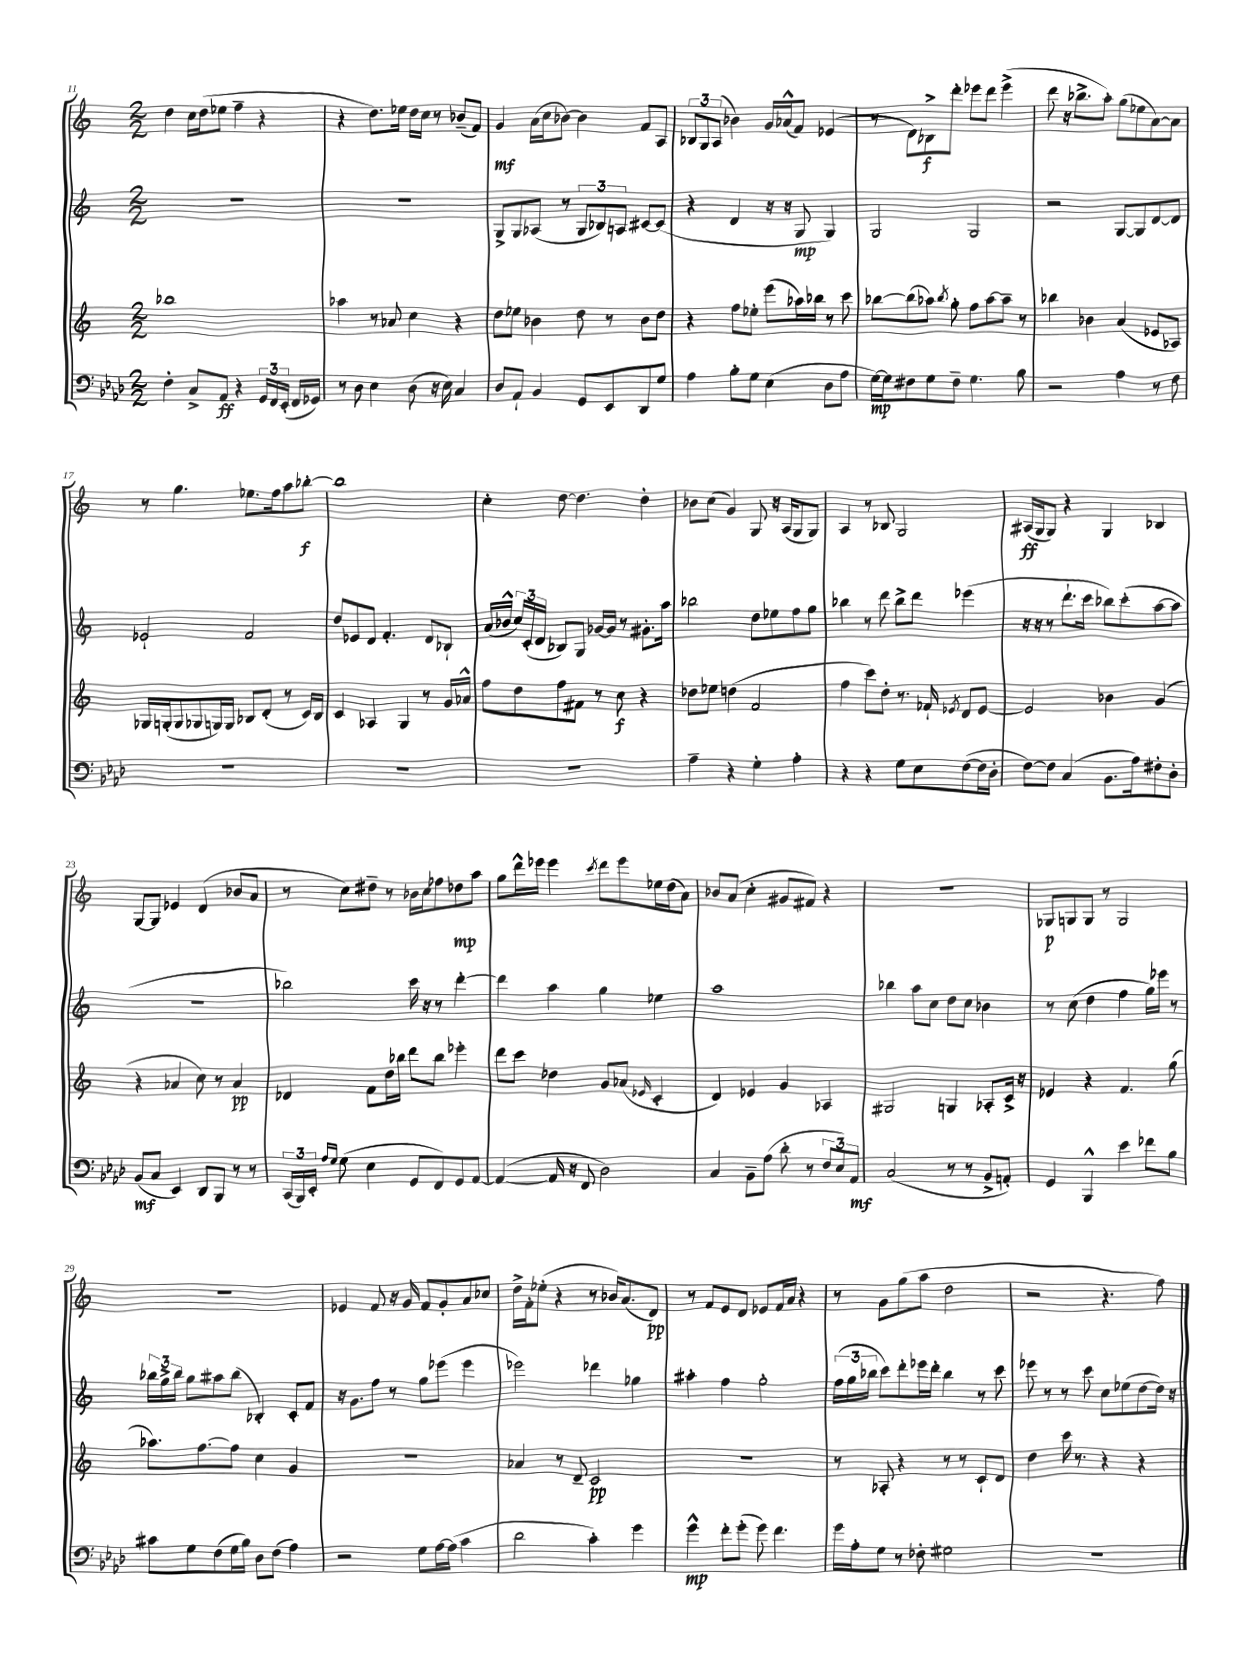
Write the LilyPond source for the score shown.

<<
\new StaffGroup <<
\new Staff = "s0" {
    \clef treble \key c \major \numericTimeSignature \time 2/2
    \autoBeamOff d''4 c''16[ d''16( ees''8] f''4-- r4 |
    r4 d''8.[) ees''16] d''16[ c''16] r8 bes'8[--( f'8]) |
    g'4\mf a'16[( c''16 bes'8]~) bes'4 f'8[ a8] |
    \tuplet 3/2 { bes8[ g8 a8]( } bes'4) g'16[ aes'16-^( f'8]) ees'4( |
    r8 d'8[) bes8->\f d'''8]-. ees'''8[ d'''8] ees'''4->( |
    d'''8 r16 bes''8.[-> a''8]-.) g''8[( ees''8 a'8~) a'8] |
    r8 g''4. ees''8.[ f''16 a''8 bes''8]~-.\f |
    bes''1 |
    c''4-. d''8~ d''4. d''4-. |
    bes'8[ c''8]( g'4) g8 r16 a16[( g8 g8]) |
    a4 r8 bes8 g2 |
    ais16[\ff( g16 g8]) r4 g4 bes4 |
    g8[~ g8] ees'4 d'4( bes'8[ a'8] |
    r8 c''8[) dis''8]-- r8 bes'16[ c''16 fes''8 des''8\mp a''8] |
    g''8[ d'''16-^ ees'''16] ees'''4 \acciaccatura { c'''8 } d'''8[ ees'''8 ees''16 d''16( a'8]) |
    bes'8[ a'8]( c''4-. gis'8[ fis'8]) r4 |
    R1 |
    ges8[\p g8 g8] r8 g2 |
    r1 |
    ees'4 f'8 r16 g'16 f'8[ g'8-. a'8 ces''8] |
    d''16[-> f'16-. ees''8]-.( r4 r8 bes'16[) a'8.( d'8]\pp) |
    r8 f'8[ e'8 d'8] ees'8[ f'16 a'16] r4 |
    r8 g'8[ g''8( a''8] d''2 |
    r2 r4. f''8) \bar "|." |
}
\new Staff = "s1" {
    \clef treble \key c \major \numericTimeSignature \time 2/2
    \autoBeamOff R1 |
    R1 |
    g8[-> g8 aes8]( r8 \tuplet 3/2 { g8[ bes8) a8] } cis'8[~ cis'8]( |
    r4 d'4 r16 r16 g8\mp g4) |
    g2 g2 |
    r2 g8[~ g8 d'8~ d'8] |
    ees'2-! f'2 |
    d''8[ ees'8 d'8] f'4.-. d'8[ bes8]-! |
    a'16[( bes'16]-^ \tuplet 3/2 { c''16[) c'16-.( d'16] } bes8[) g8] ges'16[~ ges'16] r8 gis'8.[-. a''16] |
    bes''2 d''8[ ees''8 f''8 g''8] |
    bes''4 r8 d'''8 bes''8[-> d'''8] ees'''4( |
    r16 r16 r8 d'''8.[-! c'''16] bes''8[) c'''8-.( a''8~ a''8] |
    R1 |
    bes''2) c'''16 r16 r8 d'''4~-. |
    d'''4 a''4 g''4 ees''4 |
    a''1 |
    bes''4 a''8[ c''8] d''8[ c''8] bes'4 |
    r8 c''8( d''4 f''4 g''16[) ees'''16] r8 |
    \tuplet 3/2 { bes''16[ g''16-> bes''16] } g''8[ ais''8 bes''8]( bes4-.) c'8[-. f'8] |
    r16 g'8.[ f''8] r8 g''8[ ees'''8]( ees'''4 |
    ees'''2) des'''4 ges''4 |
    ais''4-. f''4 g''2-. |
    \tuplet 3/2 { f''16[( g''16 bes''16] } c'''8[) d'''8-. ees'''16 d'''16]-. bes''4 r8 c'''8 |
    ees'''8 r8 r8 c'''8 c''8[ ees''8( d''8~ d''16]) r16 \bar "|." |
}
\new Staff = "s2" {
    \clef treble \key c \major \numericTimeSignature \time 2/2
    \autoBeamOff bes''1 |
    aes''4 r8 aes'8 c''4 r4 |
    d''8[ ees''8] bes'4 d''8 r8 bes'8[ d''8] |
    r4 f''8[ ees''8]-. e'''8[( aes''16) bes''16] r8 c'''8 |
    bes''8[~ bes''8( aes''8]) \acciaccatura { bes''8 } g''8-. f''8[ aes''8~ aes''8]-- r8 |
    bes''4 bes'4 a'4( ees'8[ aes8]) |
    ges16[ g16-.( g8 ges8 g16) g16] bes8[ d'8]-.( r8 c'16[) bes16] |
    c'4 aes4 g4 r8 g'16[ aes'16]-^ |
    f''8[ d''8 f''8 fis'8] r8 c''8\f r4 |
    des''8[ ees''8] d''4( f'2 |
    f''4 c'''8[) d''8]-. r8. fes'16-! \acciaccatura { ees'8 } d'8[ ees'8]~ |
    ees'2 bes'4 g'4( |
    r4 aes'4 c''8) r8 aes'4\pp |
    des'4 f'8[ d''16 bes''16] d'''8[ bes''8] ees'''4-. |
    d'''8[ c'''8] des''4 g'8[ aes'8]( \grace { ees'16 } c'4-. |
    d'4) ees'4 g'4 aes4 |
    gis2 g4 aes8[-. c'16]-> r16 |
    ees'4 r4 f'4. g''8( |
    aes''8.[) f''8.~ f''8] c''4 g'4 |
    R1 |
    aes'4 r8 d'8-- c'2\pp |
    R1 |
    r8 aes8-. r4 r8 r8 c'8[-! d'8] |
    d''4 c'''16 r8. r4 r4 \bar "|." |
}
\new Staff = "s3" {
    \clef bass \key aes \major \numericTimeSignature \time 2/2
    \autoBeamOff f4-. c8[-> aes,8]\ff r4 \tuplet 3/2 { g,16[ f,16 ees,16]-.( } f,16[ ges,16]) |
    r8 des8 ees4 des8( r16 ees16) c4 |
    des8[ aes,8]-! bes,4 g,8[ ees,8 des,8 g8] |
    aes4 bes8[-. g8] ees4( des8[ aes8] |
    g16[~\mp) g16 fis8 g8 fis8]-- g4. bes8 |
    r2 aes4 r8 f8 |
    R1 |
    R1 |
    R1 |
    aes4-- r4 g4-. aes4-. |
    r4 r4 g8[ ees8 f8~( f16 des16]-. |
    f8[~) f8] c4( bes,8.[ aes16) fis8-. des8]-. |
    bes,8[\mf( c8] ees,4) des,8[ bes,,8] r8 r8 |
    \tuplet 3/2 { c,16[( bes,,16) ees,16]-. } \grace { aes16[ g16] } g8( ees4 g,8[ f,8) g,8 aes,8]~ |
    aes,4~( aes,16 r16 f,8 des2) |
    c4 bes,8[-- aes8]( des'8-. r8 \tuplet 3/2 { f8[ ees8) aes,8]\mf } |
    c2( r8 r8 bes,8[-> a,8]-.) |
    g,4 bes,,4-^ ees'4 fes'8[ bes8] |
    cis'8[ g8 f8( g16 bes16]) des8[ f8]( aes4) |
    r2 g8[ aes16~ aes16]( c'4 |
    des'2 c'4-.) g'4 |
    g'4-^\mp f'8[-. g'8]-.( g'8) f'4. |
    g'16[ aes16-. g8] r8 fes8-. gis2 |
    r1 \bar "|." |
}
>>
>>
\layout { \context { \Score currentBarNumber = #11 } }
